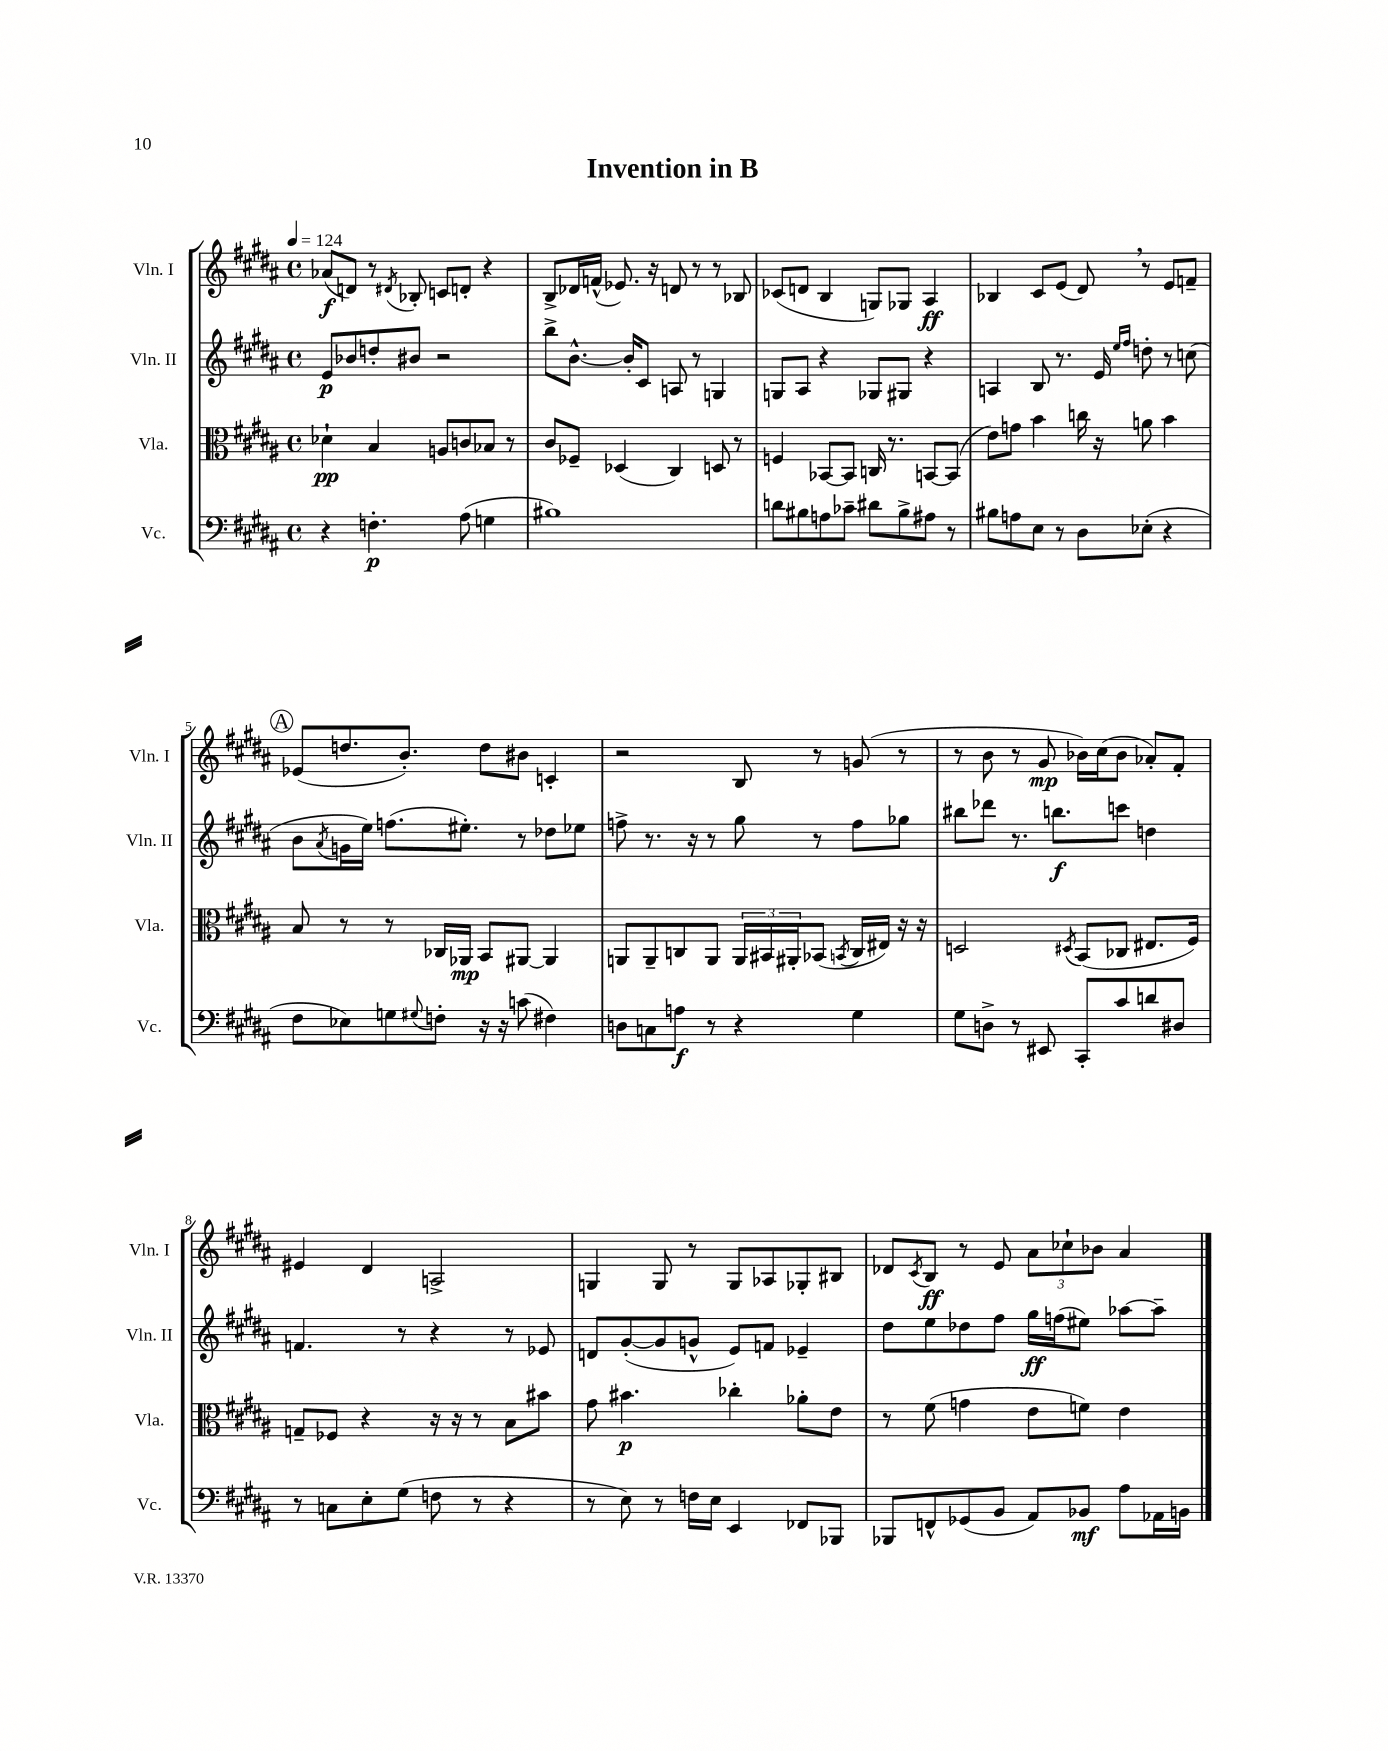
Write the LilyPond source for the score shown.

\header { title = "Invention in B" }
<<
\new StaffGroup <<
\new Staff = "s0" \with { instrumentName = "Vln. I" shortInstrumentName = "Vln. I" } {
    \clef treble \key b \major \defaultTimeSignature \time 4/4 \tempo 4 = 124
    aes'8\f( d'8) r8 \acciaccatura { dis'8 } bes8-. c'8 d'8-. r4 |
    b8-> des'16 f'16-^( ees'8.) r16 d'8 r8 r8 bes8 |
    ces'8( d'8 b4 g8) ges8 ais4\ff |
    bes4 cis'8 e'8( dis'8) \breathe r8 e'8 f'8-- |
    \mark \markup { \circle "A" } ees'8( d''8. b'8.-.) d''8 bis'8 c'4-. |
    r2 b8 r8 g'8( r8 |
    r8 b'8 r8 gis'8\mp bes'16) cis''16( bes'8 aes'8-.) fis'8-. |
    eis'4 dis'4 a2-> |
    g4 g8 r8 g8 aes8 ges8-. bis8 |
    des'8 \acciaccatura { cis'8 } b8\ff r8 e'8 \tuplet 3/2 { ais'8 ces''8-! bes'8 } ais'4 \bar "|." |
}
\new Staff = "s1" \with { instrumentName = "Vln. II" shortInstrumentName = "Vln. II" } {
    \clef treble \key b \major \defaultTimeSignature \time 4/4
    e'8\p bes'8 d''8-. bis'8 r2 |
    b''8-> b'8.~-^ b'16-. cis'8 a8 r8 g4 |
    g8 ais8 r4 ges8 gis8 r4 |
    a4 b8 r8. e'16 \grace { e''16 fis''16 } d''8-. r8 c''8( |
    \mark \markup { \circle "A" } b'8 \acciaccatura { ais'8 } g'16 e''16) f''8.( eis''8.-.) r8 des''8 ees''8 |
    f''8-> r8. r16 r8 gis''8 r8 f''8 ges''8 |
    bis''8 des'''8 r8. b''8.\f c'''8 d''4 |
    f'4. r8 r4 r8 ees'8 |
    d'8 gis'8~-.( gis'8 g'8-^ e'8) f'8 ees'4-- |
    dis''8 e''8 des''8 fis''8 gis''16\ff f''16( eis''8) aes''8~ aes''8-- \bar "|." |
}
\new Staff = "s2" \with { instrumentName = "Vla." shortInstrumentName = "Vla." } {
    \clef alto \key b \major \defaultTimeSignature \time 4/4
    des'4-!\pp b4 a8 c'8 bes8 r8 |
    cis'8 fes8-- des4( cis4) d8 r8 |
    f4 bes,8~ bes,8 c16 r8. b,8~ b,8( |
    e'8) g'8 b'4 c''16 r16 a'8 b'4 |
    \mark \markup { \circle "A" } b8 r8 r8 ces16 aes,16\mp b,8 ais,8~ ais,4 |
    a,8 a,8-- c8 a,8 \tuplet 3/2 { a,16 bis,16 ais,16-. } bes,8( \acciaccatura { b,8 } c16 eis16) r16 r16 |
    d2 \acciaccatura { dis8 } b,8( ces8 eis8. fis16) |
    g8-- fes8 r4 r16 r16 r8 b8 bis'8 |
    gis'8 bis'4.\p ces''4-. aes'8-. e'8 |
    r8 fis'8( g'4 e'8 f'8) e'4 \bar "|." |
}
\new Staff = "s3" \with { instrumentName = "Vc." shortInstrumentName = "Vc." } {
    \clef bass \key b \major \defaultTimeSignature \time 4/4
    r4 f4.-.\p ais8( g4 |
    bis1) |
    d'8 bis8 a8 ces'8-- dis'8 bis8-> ais8 r8 |
    bis8 a8 e8 r8 dis8 ees8-.( r4 |
    \mark \markup { \circle "A" } fis8 ees8) g8 \appoggiatura { gis8 } f8-. r16 r16 c'8( fis4) |
    d8 c8 a8\f r8 r4 gis4 |
    gis8 d8-> r8 eis,8 cis,8-. cis'8 d'8 dis8 |
    r8 c8 e8-. gis8( f8 r8 r4 |
    r8 e8) r8 f16 e16 e,4 fes,8 bes,,8 |
    bes,,8 f,8-^ ges,8( b,8 ais,8) bes,8\mf ais8 aes,16 b,16 \bar "|." |
}
>>
>>
